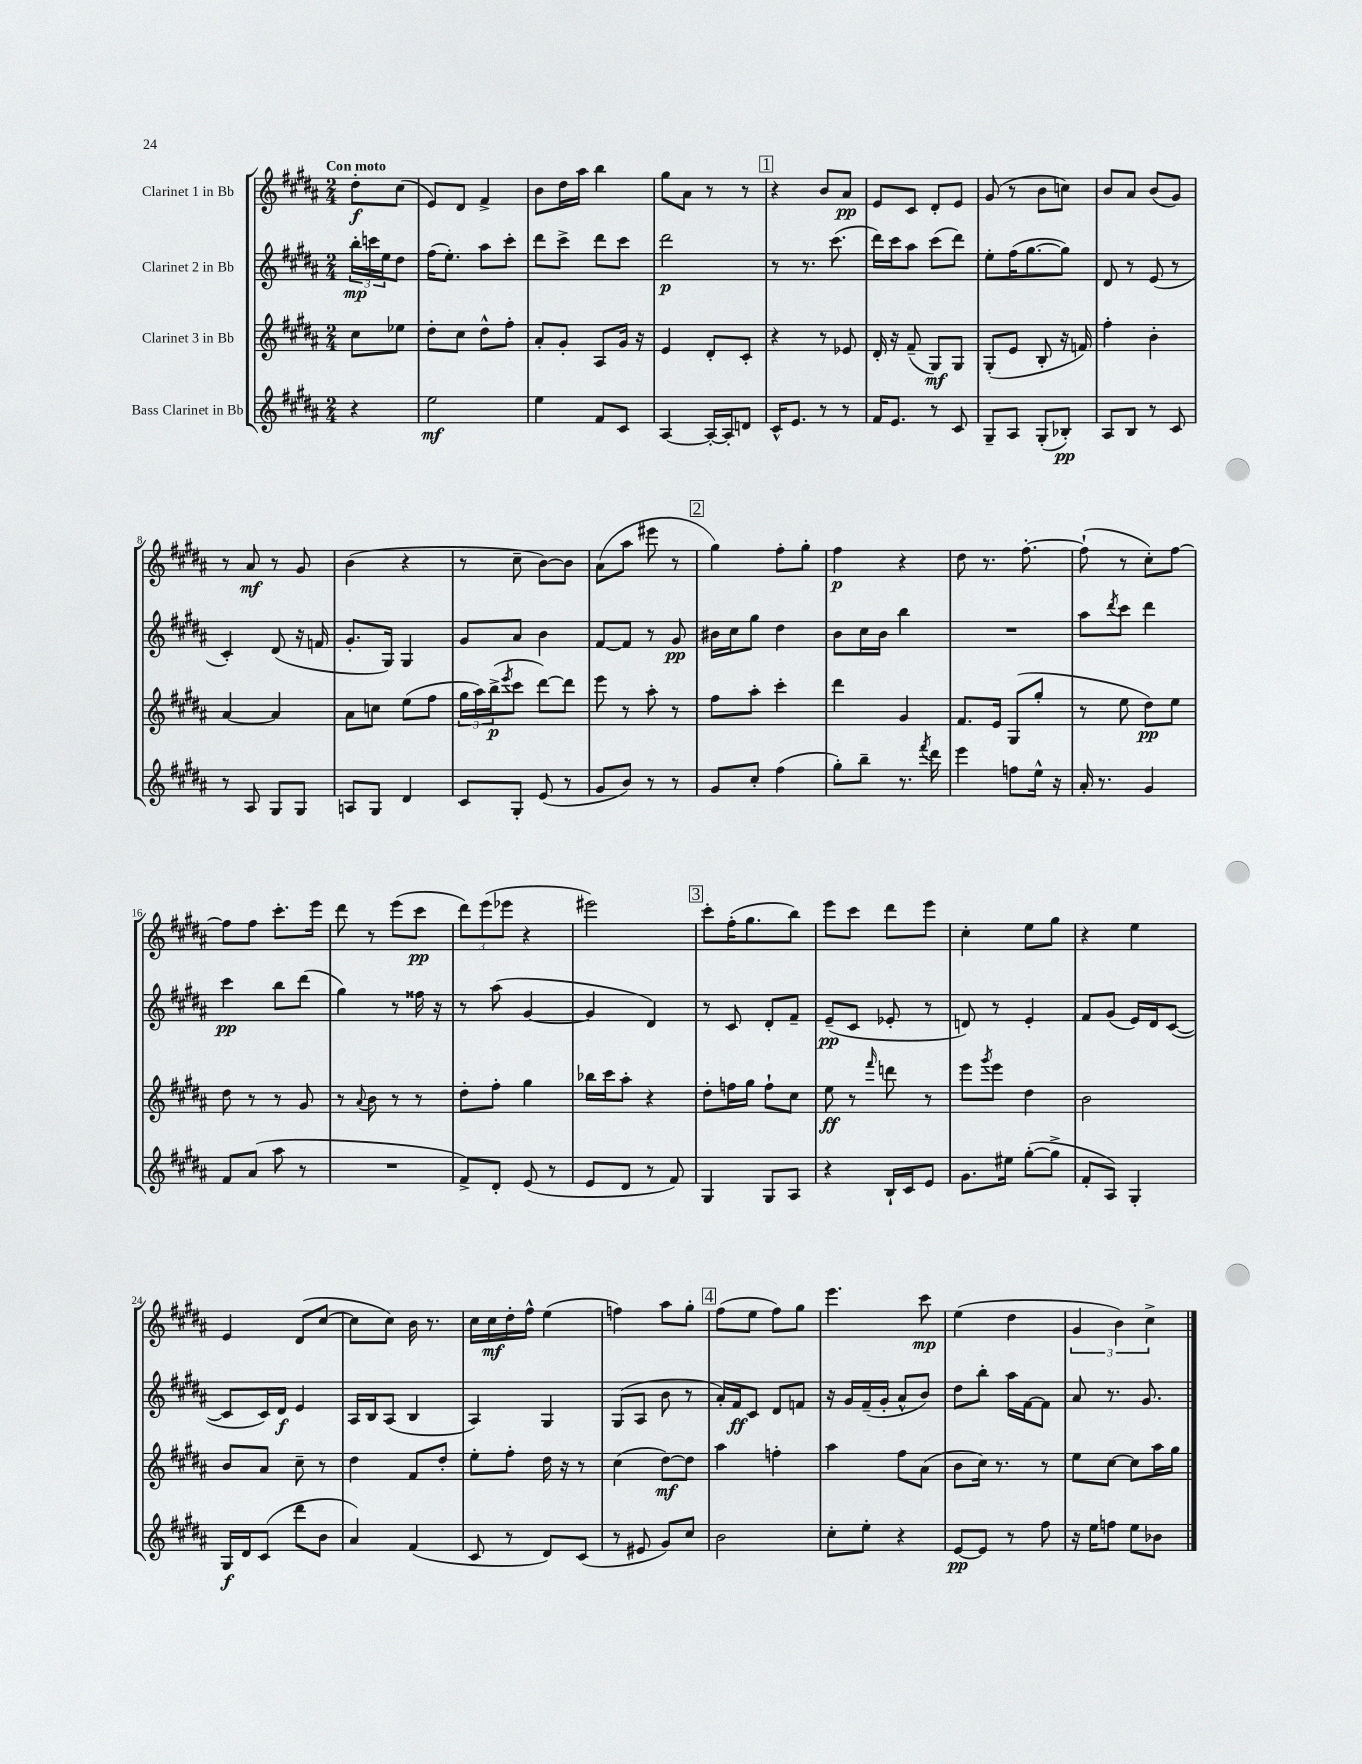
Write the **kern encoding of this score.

**kern	**kern	**kern	**kern
*staff4	*staff3	*staff2	*staff1
*clefG2	*clefG2	*clefG2	*clefG2
*k[f#c#g#d#a#]	*k[f#c#g#d#a#]	*k[f#c#g#d#a#]	*k[f#c#g#d#a#]
*M2/4	*M2/4	*M2/4	*M2/4
4r	8cc#	24bb'	8dd#'
.	.	24ccc	.
.	.	24ee	.
.	8ee-	8dd#	(8cc#
=	=	=	=
2ee	8dd#'	(16ff#	8e)
.	.	8.ee')	.
.	8cc#	.	8d#
.	8dd#^^	8aa#	4f#^
.	8ff#'	8ccc#'	.
=	=	=	=
4ee	8a#'	8ddd#	8b
.	8g#'	8ccc#^	16dd#
.	.	.	16aa#
8f#	8A#	8ddd#	4bb
8c#	16g#	8ccc#	.
.	16r	.	.
=	=	=	=
[4A#	4e	2ddd#	8gg#
.	.	.	8a#
16A#'_	8d#'	.	8r
16A#']	.	.	.
8d	8c#'	.	8r
=	=	=	=
16c#^^	4r	8r	4r
8.e	.	.	.
.	.	8.r	.
8r	8r	.	8b
.	.	(8.ccc#	.
8r	8e-	.	8a#
=	=	=	=
16f#	16d#'	16ddd#)	8e
8.e	16r	16ccc#	.
.	(8f#~	8aa#	8c#
8r	8G#)	(8ccc#	8d#'
8c#	8G#	8ddd#)	8e
=	=	=	=
8G#~	(8G#'	8ee'	(8g#
8A#	8e	(16ff#	8r
.	.	[8.gg#	.
(8G#'	8B'	.	8b
8B-')	16r	8gg#])	8cc)
.	16f)	.	.
=	=	=	=
8A#	4ff#'	8d#	8b
8B	.	8r	8a#
8r	4b'	(8e	(8b
8c#	.	8r	8g#)
=	=	=	=
8r	[4a#	4c#')	8r
8A#	.	.	8a#
8G#	4a#]	(8d#	8r
8G#	.	16r	8g#
.	.	16f	.
=	=	=	=
8A	8a#	8.g#'	(4b
8G#	8cc	.	.
.	.	16G#)	.
4d#	(8ee	4G#	4r
.	8ff#	.	.
=	=	=	=
8c#	24gg#	8g#	8r
.	24aa#)	.	.
.	(24bb^	.	.
.	8qeee	.	.
8G#'	8ccc#	8a#	8cc#~
(8e	[8ddd#)	4b	[8b)
8r	8ddd#]	.	8b]
=	=	=	=
8g#	8eee	[8f#	(8a#
8b)	8r	8f#]	8aa#
8r	8aa#'	8r	8eee#
8r	8r	8g#	8r
=	=	=	=
8g#	8ff#	16b#	4gg#)
.	.	16cc#	.
8cc#'	8aa#'	8gg#	.
(4ff#	4ccc#'	4dd#	8ff#'
.	.	.	8gg#'
=	=	=	=
8gg#')	4ddd#	8b	4ff#
8bb~	.	16cc#	.
.	.	16b	.
8.r	4g#	4bb	4r
8qfff#	.	.	.
16ddd#	.	.	.
=	=	=	=
4eee	8.f#	2r	8dd#
.	.	.	8.r
.	16e	.	.
8ff	(8G#	.	.
.	.	.	[8.ff#'
16ee^^	8gg#'	.	.
16r	.	.	.
=	=	=	=
16a#'	8r	8aa#	(8ff#`]
8.r	.	.	.
.	.	8qddd#	.
.	8ee	8ccc#	8r
4g#	8dd#)	4ddd#	8cc#')
.	8ee	.	[8ff#
=	=	=	=
8f#	8dd#	4ccc#	8ff#]
(8a#	8r	.	8ff#
8aa#	8r	8bb	8.ccc#'
8r	8g#	(8ddd#	.
.	.	.	16eee
=	=	=	=
2r	8r	4gg#)	8ddd#
.	8qqa#	.	.
.	8b	.	8r
.	8r	8r	(8eee
.	8r	16ff##	8ccc#
.	.	16r	.
=	=	=	=
8f#^)	8dd#'	8r	12ddd#)
.	.	.	(12eee
8d#'	8ff#'	(8aa#	.
.	.	.	12eee-
(8e	4gg#	[4g#	4r
8r	.	.	.
=	=	=	=
8e	16bb-	4g#]	2eee#)
.	16ccc#	.	.
8d#	8aa#'	.	.
8r	4r	4d#)	.
8f#)	.	.	.
=	=	=	=
4G#	8dd#'	8r	8ccc#'
.	16ff	8c#	(16ff#'
.	16gg#	.	8.gg#
8G#	8ff`	8d#'	.
8A#	8cc#	8f#~	8bb)
=	=	=	=
4r	8ee	(8e~	8eee
.	8r	8c#	8ccc#
.	16qqfff#	.	.
16B`	8ddd	8e-'	8ddd#
16c#	.	.	.
8e	8r	8r	8eee
=	=	=	=
8.g#	8eee	8d)	4cc#'
.	8qggg#	.	.
.	8eee	8r	.
16ee#	.	.	.
([8gg#'	4dd#	4e'	8ee
8gg#^]	.	.	8gg#
=	=	=	=
8f#'	2b	8f#	4r
8A#)	.	(8g#	.
4G#'	.	16e)	4ee
.	.	16d#	.
.	.	([8c#	.
=	=	=	=
16G#	8b	8c#]	4e
16d#	.	.	.
(8c#	8a#	16c#)	.
.	.	16d#	.
8ddd#	8cc#~	4e	(8d#
8b	8r	.	[8cc#
=	=	=	=
4a#)	4dd#	16A#	8cc#]
.	.	16B	.
.	.	(8A#	8cc#)
(4f#	8f#	4B	16b
.	.	.	8.r
.	8dd#'	.	.
=	=	=	=
8c#	8ee'	4A#)	16cc#
.	.	.	16cc#
8r	8ff#'	.	16dd#'
.	.	.	16ff#^^
8d#)	16dd#	4G#	(4ee
.	16r	.	.
(8c#	8r	.	.
=	=	=	=
8r	(4cc#	(8G#	4ff)
8e#	.	8A#	.
8g#)	[8dd#)	8b	8aa#
8cc#	8dd#]	8r	8gg#'
=	=	=	=
2b	4aa#	16a#')	(8ff#
.	.	16f#	.
.	.	8c#	8ee
.	4ff'	8d#	8ff#)
.	.	8f	8gg#
=	=	=	=
8cc#'	4aa#	16r	4.eee
.	.	16g#	.
8ee'	.	(16f#~	.
.	.	16g#'	.
4r	8ff#	8a#^^	.
.	(8a#	8b)	8ccc#
=	=	=	=
[8e	8b	8dd#	(4ee
8e]	16cc#)	8bb'	.
.	8.r	.	.
8r	.	16aa#	4dd#
.	.	[16f#	.
8ff#	8r	8f#]	.
=	=	=	=
16r	8ee	8a#	6g#
16ee	.	.	.
8ff	[8cc#	8.r	.
.	.	.	6b)
8ee	8cc#]	.	.
.	.	8.g#	.
.	.	.	6cc#^
8b-	16aa#	.	.
.	16gg#	.	.
==	==	==	==
*-	*-	*-	*-
